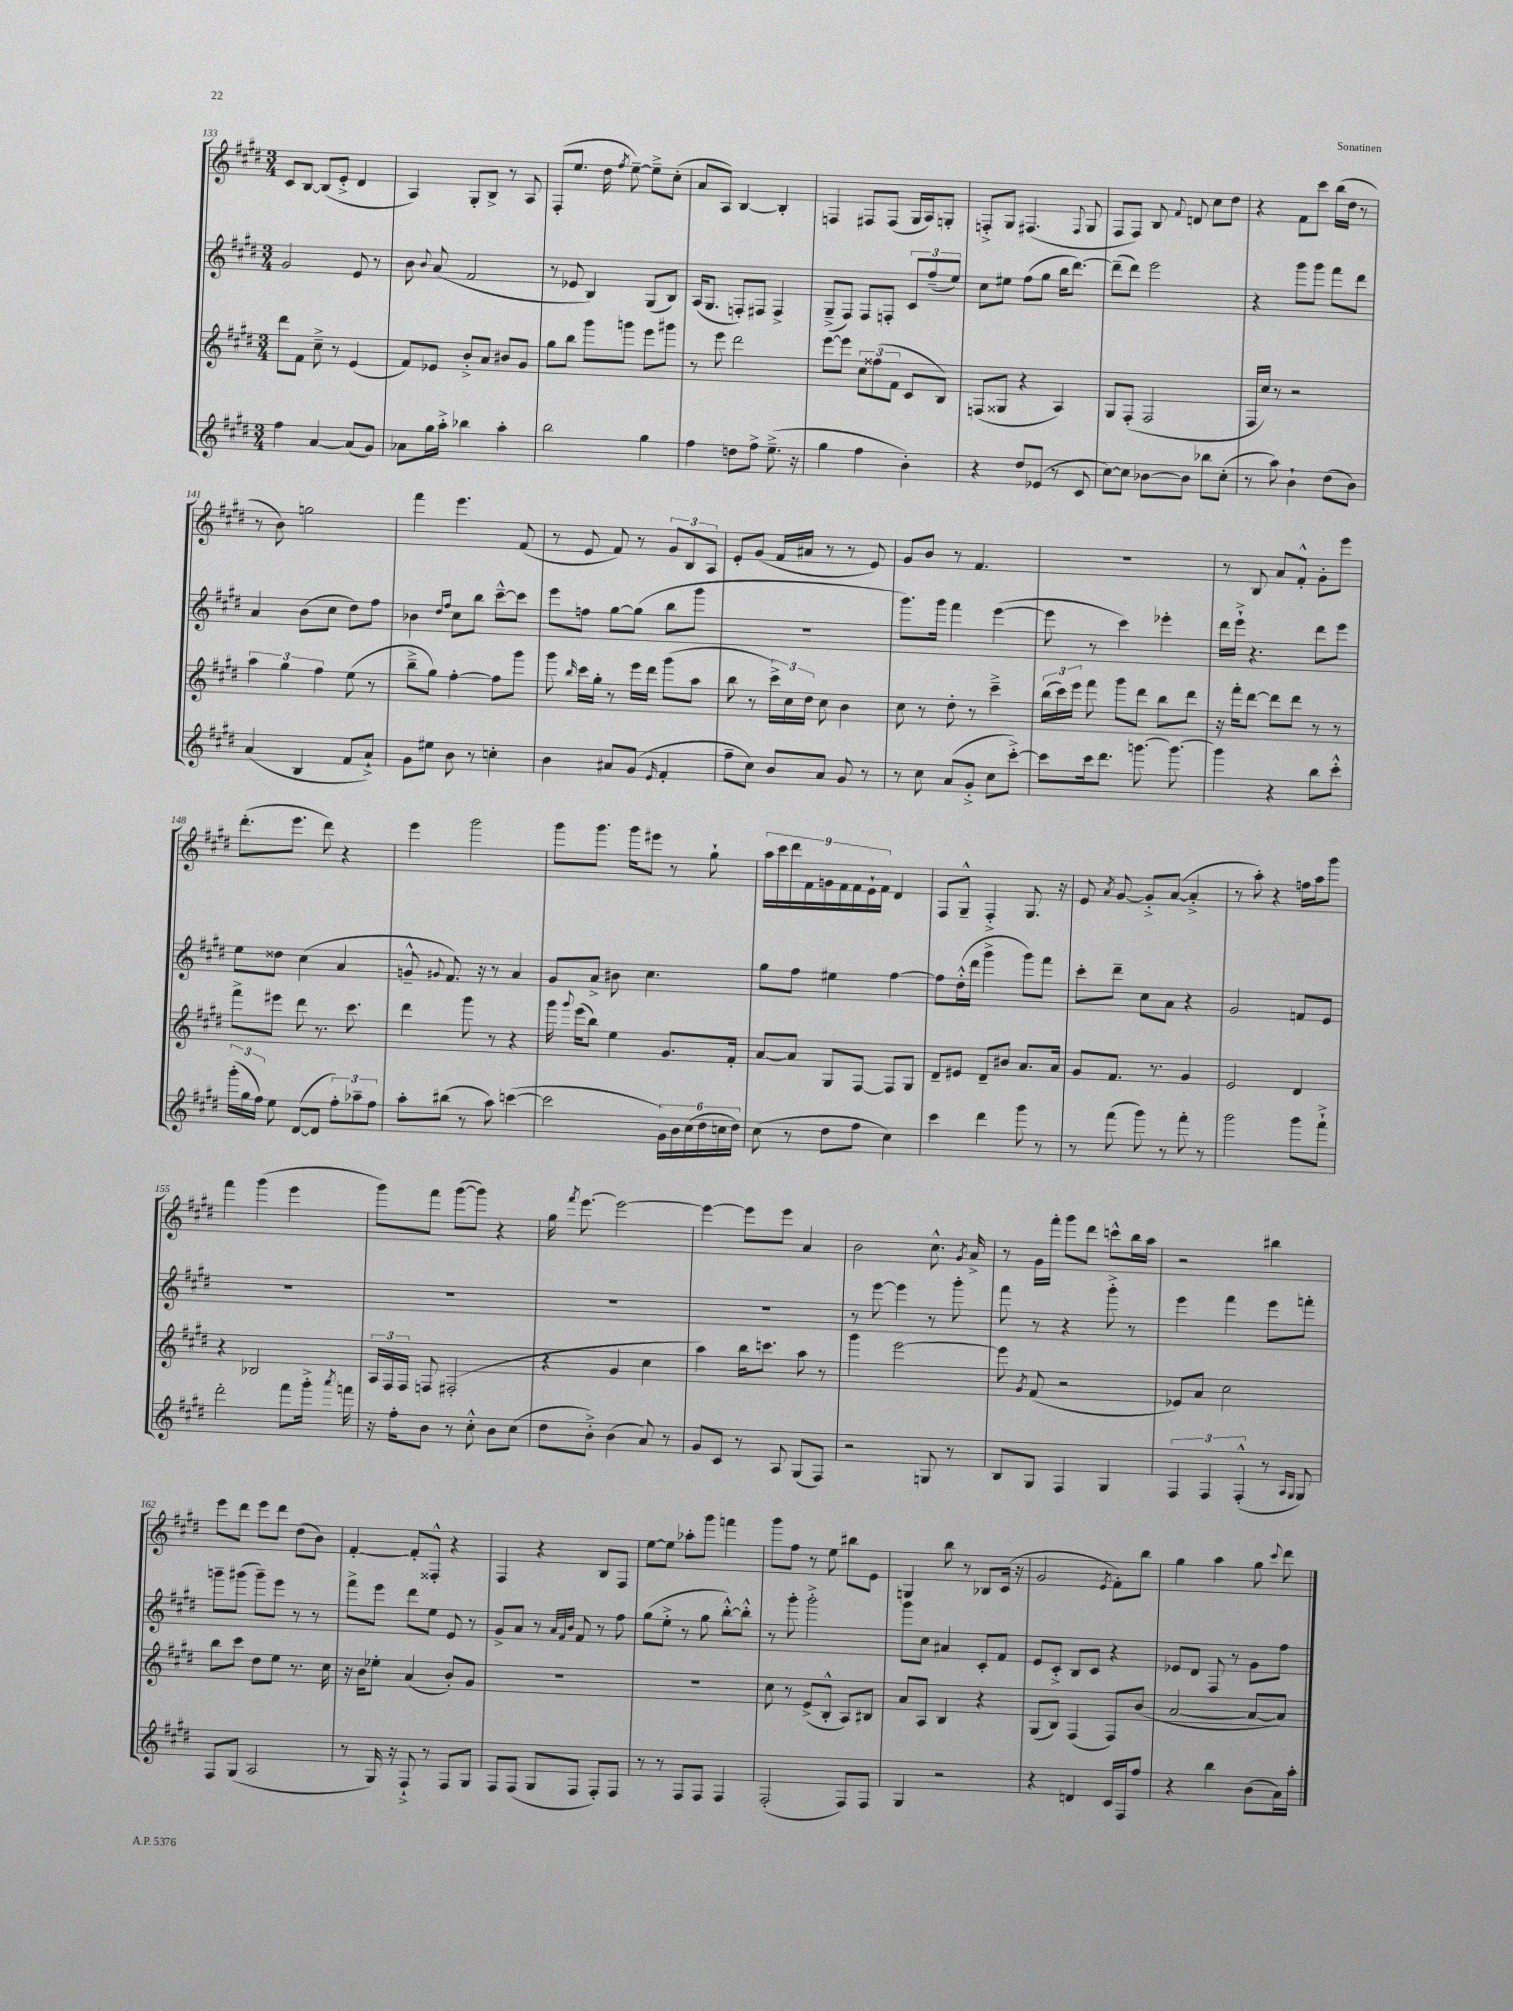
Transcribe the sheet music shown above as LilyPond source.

<<
\new StaffGroup <<
\new Staff = "s0" {
    \clef treble \key e \major \numericTimeSignature \time 3/4
    \autoBeamOff cis'8[ b8]~ b8[( e'8]-.-> dis'4 |
    a4) gis8[-. b8]-> r8 a8 |
    fis8[-.( e''8.] dis''16 \acciaccatura { fis''8 } e''8~--) e''8[---> cis''8]-.( |
    a'8[ a8]) b4~ b4-. |
    f4 fis8[ fis8]( gis16[ a16) g8]-. |
    f8[-.-> gis8] fis4.( \appoggiatura { fis8 } gis8 |
    fis8[ fis8]) b8 \appoggiatura { fis'8 } d'8 cis''8[ dis''8] |
    r4 fis'8[ cis'''8] b''16[( dis''16] r8 |
    r8 b'8) g''2 |
    fis'''4 e'''4. fis'8( |
    r8 e'8 fis'8) r8 \tuplet 3/2 { gis'8[ b8 a8] } |
    e'8[-. gis'8]( fis'16[ ais'16] r8 r8 e'8) |
    gis'8[ b'8] r8 fis'4. |
    R2. |
    r8 b8 a'8[ fis'8]-.-^ gis'8[-. e'''8] |
    dis'''8.[-.( e'''8.] dis'''8) r4 |
    e'''4 gis'''2 |
    gis'''8[ gis'''8.] gis'''16[ eis'''8] r8 gis''8-! |
    \tuplet 9/8 { a''16[ cis'''16 dis'''16 fis'16 g'16 fis'16 fis'16 e'16-! fis'16] } dis'4 |
    fis8[ gis8]---^ fis4-.-> gis8. r16 |
    e'8 \acciaccatura { a'8 } gis'8~ gis'8[-.-> a'8]~( a'4-.-> |
    r8 a''8-.) r4 f''16[ a''16 gis'''8] |
    fis'''4 gis'''4( e'''4 |
    gis'''8[) fis'''8] gis'''8[~( gis'''8]) r4 |
    gis''16 \acciaccatura { fis'''8 } e'''8.~ e'''2~ |
    e'''4~ e'''8[ e'''8] a'4 |
    b'2 cis''8.-^ \acciaccatura { gis'8 } a'16-> |
    r8 gis'16[ fis'''16]-. gis'''8[ dis'''8] c'''8[-^ b''16 a''16] |
    r2 bis''4 |
    e'''8[ dis'''8] e'''8[ dis'''8] dis''8[( b'8]) |
    fis'4~-. fis'8[-. fisis8]-.-^ r4 |
    fis4 r4 b8[ fis8] |
    e''8[~ e''8] aes''8[-. gis'''8] f'''4 |
    gis'''8[ fis''8] r8 e''8 bis''8[ e'8] |
    g4 b''8 r8 bes8[ cis'16]( r16 |
    gis'2 \acciaccatura { e'8 } fis'8[-.) b''8] |
    gis''4 a''4 gis''8 \appoggiatura { cis'''8 } dis'''8 \bar "|." |
}
\new Staff = "s1" {
    \clef treble \key e \major \numericTimeSignature \time 3/4
    \autoBeamOff gis'2 e'8 r8 |
    b'8 \appoggiatura { b'8 } a'8( fis'2 |
    r8 ees'8 b4) gis8[( b8]) |
    a16[( gis8.] f8[-.) fis8] fis4-> |
    gis8[--->( fis8]) fis8[ f8]-. \tuplet 3/2 { cis'8[ fis''8--( e''8]) } |
    cis''8[ eis''8] fis''8[( gis''8] b''16[ dis'''8.]~) |
    dis'''8[--( dis'''8]) e'''2 |
    r4 gis'''8[ gis'''8] fis'''8[ dis'''8] |
    a'4 b'8[( cis''8] dis''8[) fis''8] |
    bes'4 \grace { dis''16[ fis''16] } cis''8[ b''8] cis'''8[~---^ cis'''8] |
    e'''8[ f''8] gis''8[~ gis''8]( b''8[ gis'''8] |
    R2. |
    gis'''8.[) gis'''16] fis'''4 e'''4~( |
    e'''8 r8 cis'''4) ees'''4-. |
    dis'''16[ e'''16]-!-> r4. dis'''8[ e'''8] |
    e''8[ disis''8] cis''4( a'4 |
    g'8---^ \appoggiatura { gis'8 } fis'8.) r16 r8 a'4 |
    gis'8[ a'8]-> bis'8 cis''4. |
    gis''8[ fis''8] eis''4 fis''4~ |
    fis''8[ dis''16-.-^( dis'''16] gis'''4-> gis'''8[) fis'''8] |
    cis'''8[-. dis'''8]-- cis''8[ a'8] r4 |
    gis'2 f'8[ e'8] |
    R2. |
    R2. |
    R2. |
    R2. |
    r8 e'''8~ e'''4 r8 gis'''8-. |
    fis'''8 r8 r4 gis'''8-.-> r8 |
    e'''4 fis'''4 e'''8[ f'''8]-. |
    g'''8[-- gis'''8]( gis'''8[--) e'''8] r8 r8 |
    fis'''8[-> e'''8] dis'''8[ e''8] e'8 r8 |
    gis'8[-> a'8] r8 \grace { a'32[ fis'32 b'32] } fis'8 r8 fis''8 |
    gis''8[( e''8]-.-> r8 gis''8 b''8[~-.-^) b''8]-.-^ |
    r8 gis'''8-. gis'''2-.-> |
    gis'''8[ cis''8] ais'4 cis'8[-. fis'8] |
    e'8[ cis'8]-.-> b8[ cis'8] r4 |
    ees'8[ dis'8] fis8 r8 gis'8[ fis''8] \bar "|." |
}
\new Staff = "s2" {
    \clef treble \key e \major \numericTimeSignature \time 3/4
    \autoBeamOff dis'''8[ fis'8] cis''8---> r8 e'4( |
    fis'8[) ees'8] b'8[-.-> a'8] bis'8[ gis'8] |
    gis''8[ b''8] gis'''8[ g'''8] e'''8[ gis'''8] |
    r8 e'''8 dis'''2 |
    e'''8[~ e'''8] \tuplet 3/2 { cis''8[ fisis''8( fis'8] } cis'8[ b8]) |
    f8[( gisis8] r4 a4) |
    gis8[ fis8]-.( fis2 |
    fis16[ cis''16]) r8 r2 |
    \tuplet 3/2 { a''4 gis''4 fis''4 } e''8( r8 |
    b''8[---> gis''8]) fis''4~-. fis''8[ gis'''8] |
    gis'''8 \grace { b''16 } cis'''16[ gis''16]-. r8 e'''16[ dis'''16] gis'''8[( a''8] |
    b''8 r8 \tuplet 3/2 { cis'''16[->) cis''16 dis''16] } cis''8 b'4 |
    cis''8 r8 dis''8-. r8 cis'''4---> |
    \tuplet 3/2 { b''16[( cis'''16) e'''16] } fis'''8 gis'''8[ dis'''8] b''8[ dis'''8] |
    r16 fis'''16[-. dis'''8]~ dis'''8[ dis'''8] r8 r8 |
    fis'''8[-> eis'''8] dis'''8 r8. cis'''8. |
    dis'''4 gis'''8 r8 r4 |
    gis'''16 \appoggiatura { gis'''8 } e'''16[( b''8]) e''4 gis'8.[ fis'16]-. |
    a'8[~ a'8] gis8[ fis8]~ fis8[ gis8] |
    dis'8[-- eis'8] dis'8[-- bis'8] a'8.[ a'16] |
    gis'8[ fis'8.] r8. gis'4 |
    e'2 dis'4 |
    r4 bes2 |
    \tuplet 3/2 { a16[ fis16 fis16] } f8 fis2-.( |
    r4 gis'4 cis''4 |
    a''4) b''16[ c'''8.] a''8 r8 |
    gis'''4 e'''2~ |
    e'''8 \acciaccatura { gis'8 } fis'8( r2 |
    ees'8[) a'8] cis''2 |
    b''8[ cis'''8] dis''8[ e''8] r8. cis''16 |
    r16 b'16[ ees''8]-. a'4( b'8[-.) gis'8] |
    R2. |
    R2. |
    cis''8 r8 e'8[->( b8]-.-^ a8[) bis8] |
    a'8[ a8] b4 r4 |
    gis8[( b8]) fis4( fis8[) b'8]( |
    a'2~ a'8[~ a'8]) \bar "|." |
}
\new Staff = "s3" {
    \clef treble \key e \major \numericTimeSignature \time 3/4
    \autoBeamOff fis''4 a'4~ a'8[( gis'8]) |
    aes'8[ gis''16 a''16]-.-> bes''4 a''4-. |
    b''2 gis''4 |
    fis''4 d''8[ fis''8]-> e''8.--->( r16 |
    gis''4 fis''4 b'4-.) |
    r4 dis''8[ ees'8]( r8 cis'8 |
    cis''8[~) cis''8] bes'8[~ bes'8] bes''8[ cis''8]-.( |
    r8 a''8) b'4-! dis''8[( b'8]) |
    a'4( b4 fis'8[ a'8]-!->) |
    gis'8[ eis''8] b'8 r8 c''4-. |
    b'4 ais'8[ gis'8]( \grace { e'16 } fis'4-. |
    fis''8[-- cis''8]) b'8[ a'8] gis'8 r8 |
    r8 cis''8 a'8[( gis'8]-.-> cis''8[ cis'''8]~-.->) |
    cis'''8[ cis'''16 dis'''8.] g'''8.~ g'''8.~ |
    g'''4 r4 b''8[ cis'''8]-.-^ |
    \tuplet 3/2 { gis'''16[-.( gis''16 fis''16]) } e''8 dis'8[~( dis'8] \tuplet 3/2 { fis''8[-.) aes''8-- fis''8] } |
    a''8[-. bis''8]( r8 a''8) c'''4~( |
    c'''2 \tuplet 6/4 { gis'16[) b'16 cis''16( dis''16 c''16 dis''16]) } |
    cis''8( r8 dis''8[ fis''8] cis''4) |
    cis'''4 dis'''4 gis'''8 r8 |
    r8 fis'''8( gis'''8) r8 fis'''8-. r8 |
    gis'''2 gis'''8[ fis'''8]-!-> |
    dis'''2-. fis'''8[ gis'''16]-.-> \acciaccatura { a'''8 } f'''16 |
    r16 fis''16[-. b'8] r8 cis''8-.-^ b'8[ cis''8]( |
    dis''8[ b'8]-.->) b'4( a'8) r8 |
    gis'8[ cis'8] r8 a8 gis8[( fis8]) |
    r2 g8 r8 |
    b8[ gis8] fis4 gis4 |
    \tuplet 3/2 { fis4 fis4 fis4-.-^( } r8 \grace { a16[ gis16] } gis8) |
    fis8[ gis8]( a2 |
    r8 gis16) r16 fis8-!-> r8 fis8[ gis8] |
    fis8[ fis8]( gis8[ fis8] fis8[-.) fis8] |
    r8 r8 fis8[ fis8] fis4 |
    fis2-.( fis8[) fis8] |
    gis4 r2 |
    r4 d'4 cis'16[ fis16 fis''8] |
    r4 b''4 b'8[( a'16) a''16]-. \bar "|." |
}
>>
>>
\layout { \context { \Score currentBarNumber = #133 } }
